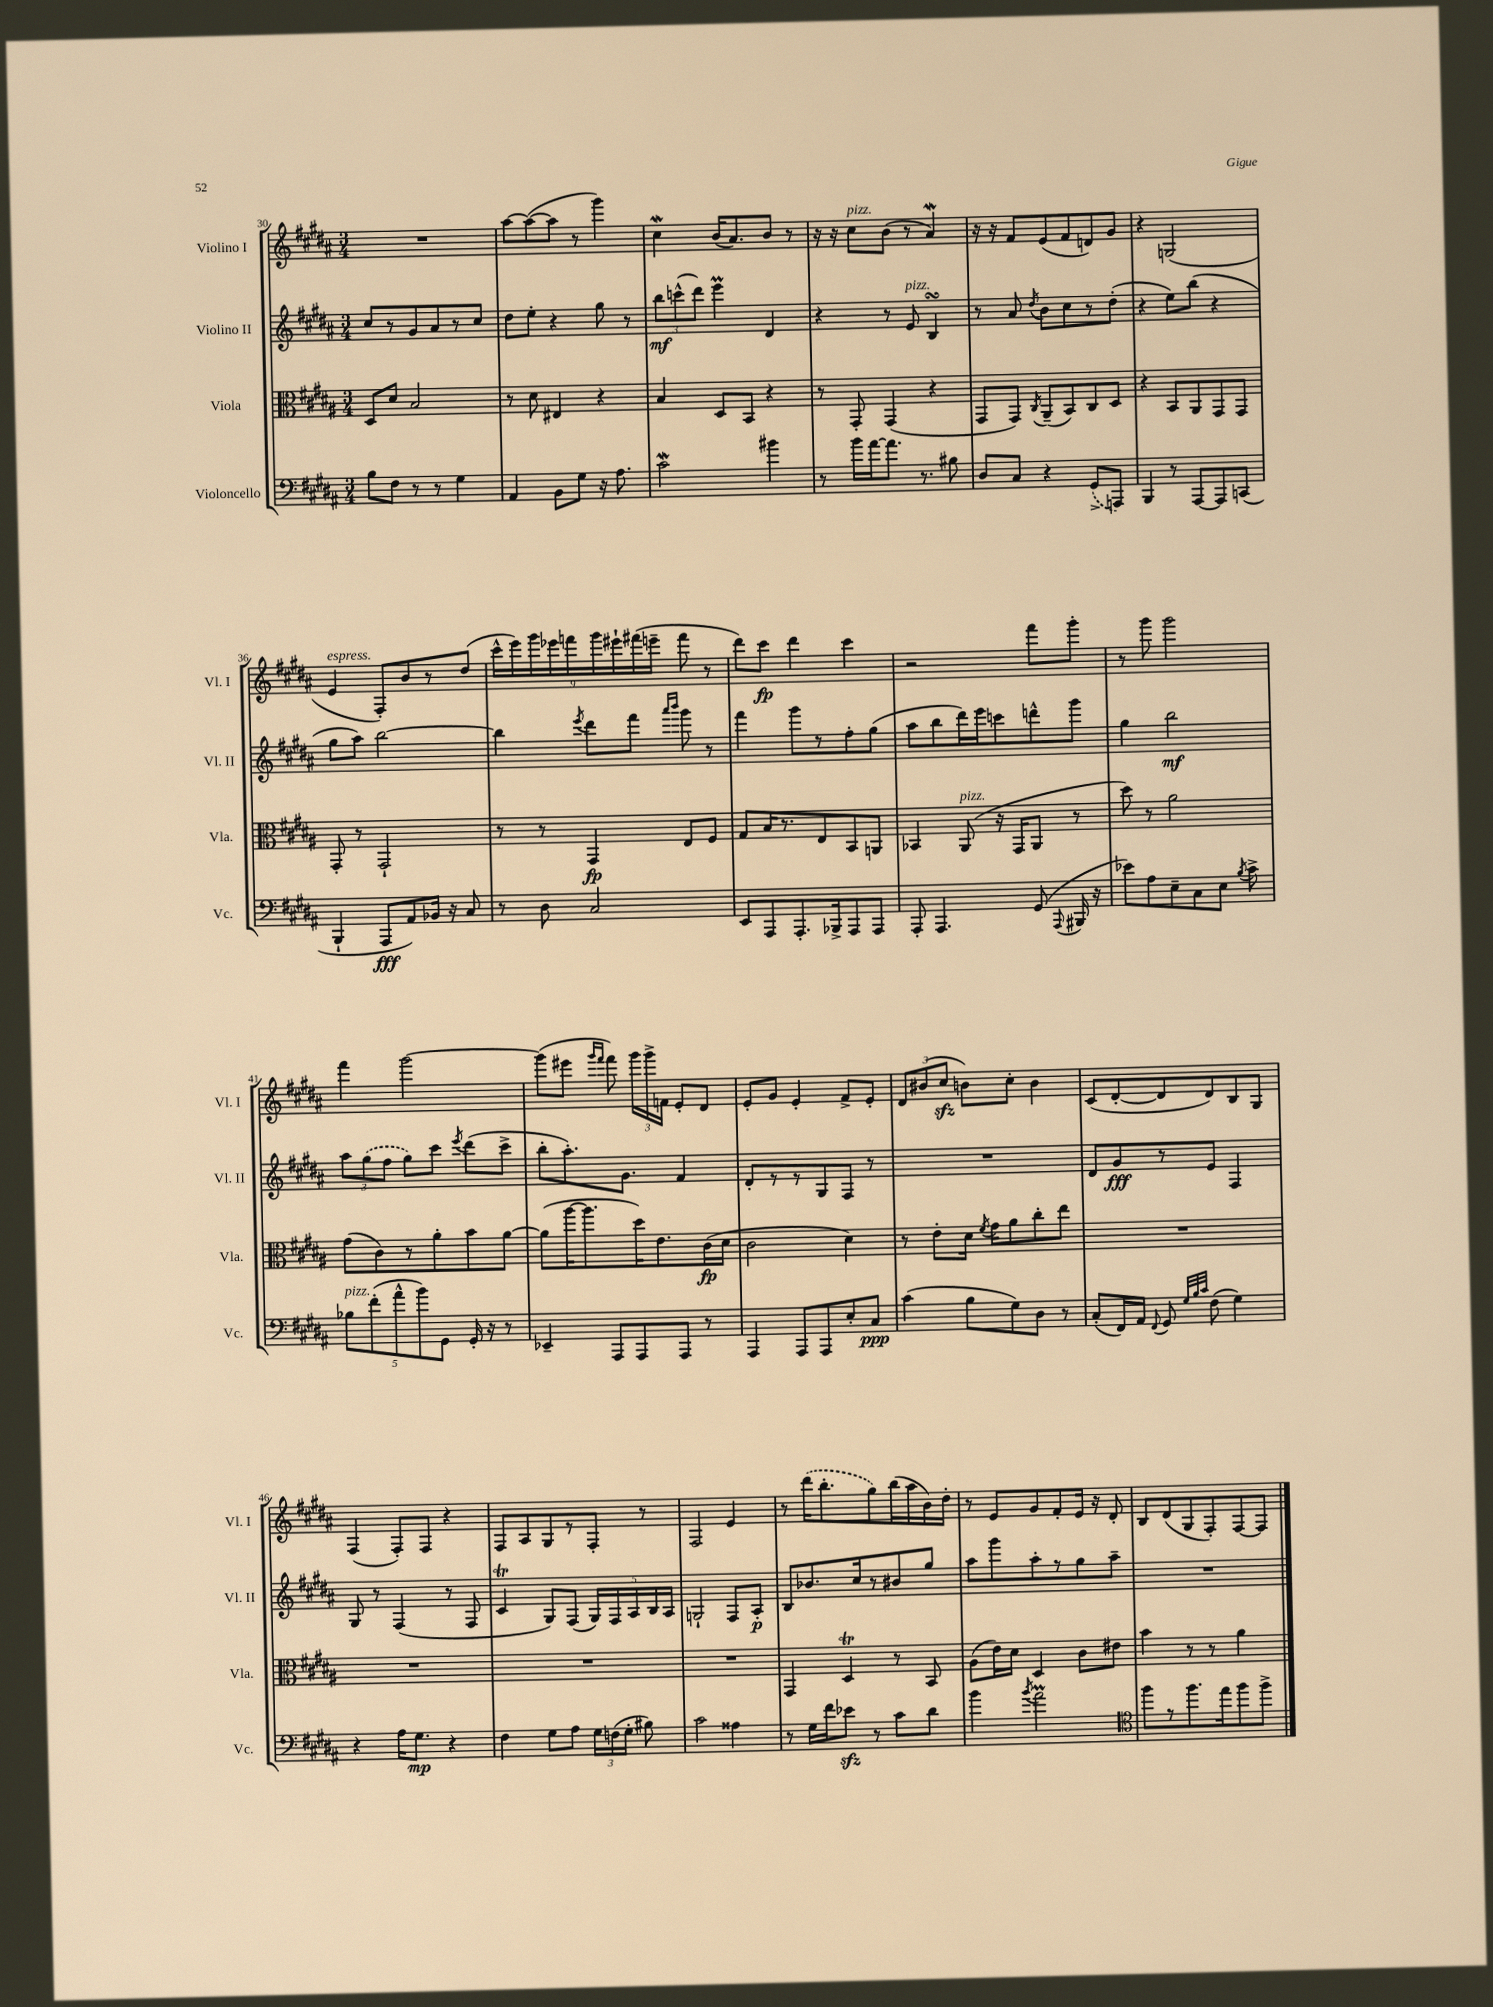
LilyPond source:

<<
\new StaffGroup <<
\new Staff = "s0" \with { instrumentName = "Violino I" shortInstrumentName = "Vl. I" } {
    \clef treble \key b \major \numericTimeSignature \time 3/4
    \autoBeamOff R2. |
    ais''8[~ ais''8~( ais''8] r8 gis'''4) |
    cis''4\mordent b'16[( ais'8.) b'8] r8 |
    r16 r16 cis''8[^\markup { \italic "pizz." } b'8]( r8 ais'4\mordent) |
    r16 r16 fis'8[ e'8( fis'8 d'8) gis'8] |
    r4 g2( |
    e'4^\markup { \italic "espress." } fis8[-.) b'8 r8 dis''8]( |
    \tuplet 9/8 { cis'''16[-^ e'''16) gis'''16 ees'''16 f'''16 gis'''16 eis'''16-! fis'''16( e'''16]-- } fis'''8 r8 |
    dis'''8[) cis'''8]\fp dis'''4 cis'''4 |
    r2 fis'''8[ gis'''8]-. |
    r8 gis'''8 gis'''2 |
    fis'''4 gis'''2~ |
    gis'''8[( eis'''8] \grace { gis'''16[ fis'''16] } fis'''8) \tuplet 3/2 { gis'''16[ gis'''16-> f'16] } e'8[-. dis'8] |
    e'8[-. gis'8] e'4-. fis'8[-> e'8]-. |
    \tuplet 3/2 { dis'8[ bis'8( cis''8]\sfz } b'8[) cis''8]-. b'4 |
    cis'8[( dis'8~-. dis'8 dis'8) b8 gis8] |
    fis4( fis8[-.) fis8] r4 |
    fis8[ ais8 gis8 r8 fis8]-. r8 |
    fis2 e'4 |
    r8 \once \slurDashed dis'''16[( b''8.-. gis''8) b''16( ais''16 b'16) dis''16]-. |
    r8 e'8[ gis'8 fis'8-. e'16] r16 dis'8-. |
    b8[ dis'8( gis8 fis8-.) fis8~ fis8] \bar "|." |
}
\new Staff = "s1" \with { instrumentName = "Violino II" shortInstrumentName = "Vl. II" } {
    \clef treble \key b \major \numericTimeSignature \time 3/4
    \autoBeamOff cis''8[ r8 gis'8 ais'8 r8 cis''8] |
    dis''8[ e''8]-. r4 gis''8 r8 |
    \tuplet 3/2 { b''8[\mf c'''8-^( dis'''8]) } e'''4\prall dis'4 |
    r4 r8 e'8^\markup { \italic "pizz." } b4\turn |
    r8 ais'8 \acciaccatura { dis''8 } b'8[ cis''8 r8 dis''8]-.( |
    r4 e''8[) b''8]( r4 |
    gis''8[ ais''8]) b''2~ |
    b''4 \acciaccatura { e'''8 } dis'''8[ fis'''8] \grace { ais'''16[ b'''16] } gis'''8 r8 |
    fis'''4 gis'''8[ r8 fis''8-. gis''8]( |
    ais''8[ b''8 dis'''16) e'''16 c'''8 d'''8-^ gis'''8] |
    gis''4 b''2\mf |
    \tuplet 3/2 { ais''8[ \once \slurDashed gis''8( fis''8] } gis''8[) cis'''8] \acciaccatura { e'''8 } dis'''8[( cis'''8]-> |
    b''8[-. ais''8.-.) gis'8.] fis'4 |
    dis'8[-. r8 r8 gis8 fis8] r8 |
    R2. |
    dis'8[ gis'8\fff r8 e'8] fis4 |
    gis8 r8 fis4( r8 fis8 |
    cis'4\trill gis8[) fis8]( \tuplet 5/4 { gis16[) fis16 ais16 b16 ais16] } |
    g2-! fis8[ ais8]-.\p |
    b8[ bes'8. cis''16 r8 bis'8 gis''8] |
    ais''8[ gis'''8 ais''8-. r8 gis''8 ais''8]-- |
    R2. \bar "|." |
}
\new Staff = "s2" \with { instrumentName = "Viola" shortInstrumentName = "Vla." } {
    \clef alto \key b \major \numericTimeSignature \time 3/4
    \autoBeamOff dis8[ dis'8] b2 |
    r8 dis'8 eis4 r4 |
    b4 dis8[ b,8] r4 |
    r8 gis,8-. gis,4( r4 |
    gis,8[ gis,8]) \acciaccatura { cis8 } ais,8[--( b,8) cis8 dis8] |
    r4 b,8[ ais,8 gis,8 gis,8] |
    gis,8-. r8 gis,2-! |
    r8 r8 gis,4\fp e8[ fis8] |
    gis8[ b16 r8. e8 b,8 a,8] |
    bes,4 ais,8^\markup { \italic "pizz." }( r16 gis,16[ ais,8] r8 |
    dis''8) r8 ais'2 |
    gis'8[( cis'8) r8 ais'8-. b'8 ais'8]~ |
    ais'8[( ais''16~ ais''8. dis''16) e'8. cis'16\fp( dis'16] |
    cis'2 dis'4) |
    r8 e'8[-. dis'16] \acciaccatura { fis'8 } gis'16[ ais'8 cis''8-. e''8] |
    R2. |
    R2. |
    R2. |
    R2. |
    gis,4 dis4\trill r8 b,8 |
    ais8[( e'16) dis'16] dis4 cis'8[ eis'8] |
    b'4 r8 r8 ais'4 \bar "|." |
}
\new Staff = "s3" \with { instrumentName = "Violoncello" shortInstrumentName = "Vc." } {
    \clef bass \key b \major \numericTimeSignature \time 3/4
    \autoBeamOff b8[ fis8] r8 r8 gis4 |
    ais,4 b,8[ gis8] r16 ais8. |
    cis'2\mordent bis'4 |
    r8 b'16[ ais'16~ ais'8.] r8. bis8 |
    dis8[ cis8] r4 \once \slurDashed gis,8[->( a,,8]) |
    b,,4 r8 ais,,8[~ ais,,8 c,8]( |
    b,,4-! ais,,8[\fff ais,8) bes,16] r16 cis8 |
    r8 dis8 cis2 |
    e,8[ ais,,8 ais,,8.-. bes,,16-> ais,,8 ais,,8] |
    ais,,8-. ais,,4. gis,8( \appoggiatura { ais,,8 } bis,,16 r16 |
    ees'8[) ais8 e8-- cis8 e8] \acciaccatura { b8 } cis'8-> |
    \tuplet 5/4 { bes8[^\markup { \italic "pizz." } fis'8-.( ais'8-^ b'8) gis,8] } gis,16-. r16 r8 |
    ees,4-- ais,,8[ ais,,8 ais,,8] r8 |
    ais,,4 ais,,8[ ais,,8 e8-. cis8]\ppp |
    cis'4( b8[ gis8) dis8] r8 |
    cis8[-.( fis,16) ais,16] \appoggiatura { fis,8 } gis,8 \grace { gis32[ b32 cis'32] } fis8( gis4) |
    r4 ais16[ gis8.]\mp r4 |
    fis4 gis8[ ais8] \tuplet 3/2 { gis16[ f16( gis16]-. } bis8) |
    cis'2 aisis4 |
    r8 gis16[ fis'16 ees'8]\sfz r8 cis'8[ dis'8] |
    b'4 \acciaccatura { b'8 } ais'2\prall |
    \clef tenor fis''8[ r8 fis''8. e''16 fis''8 fis''8]-> \bar "|." |
}
>>
>>
\layout { \context { \Score currentBarNumber = #30 } }
